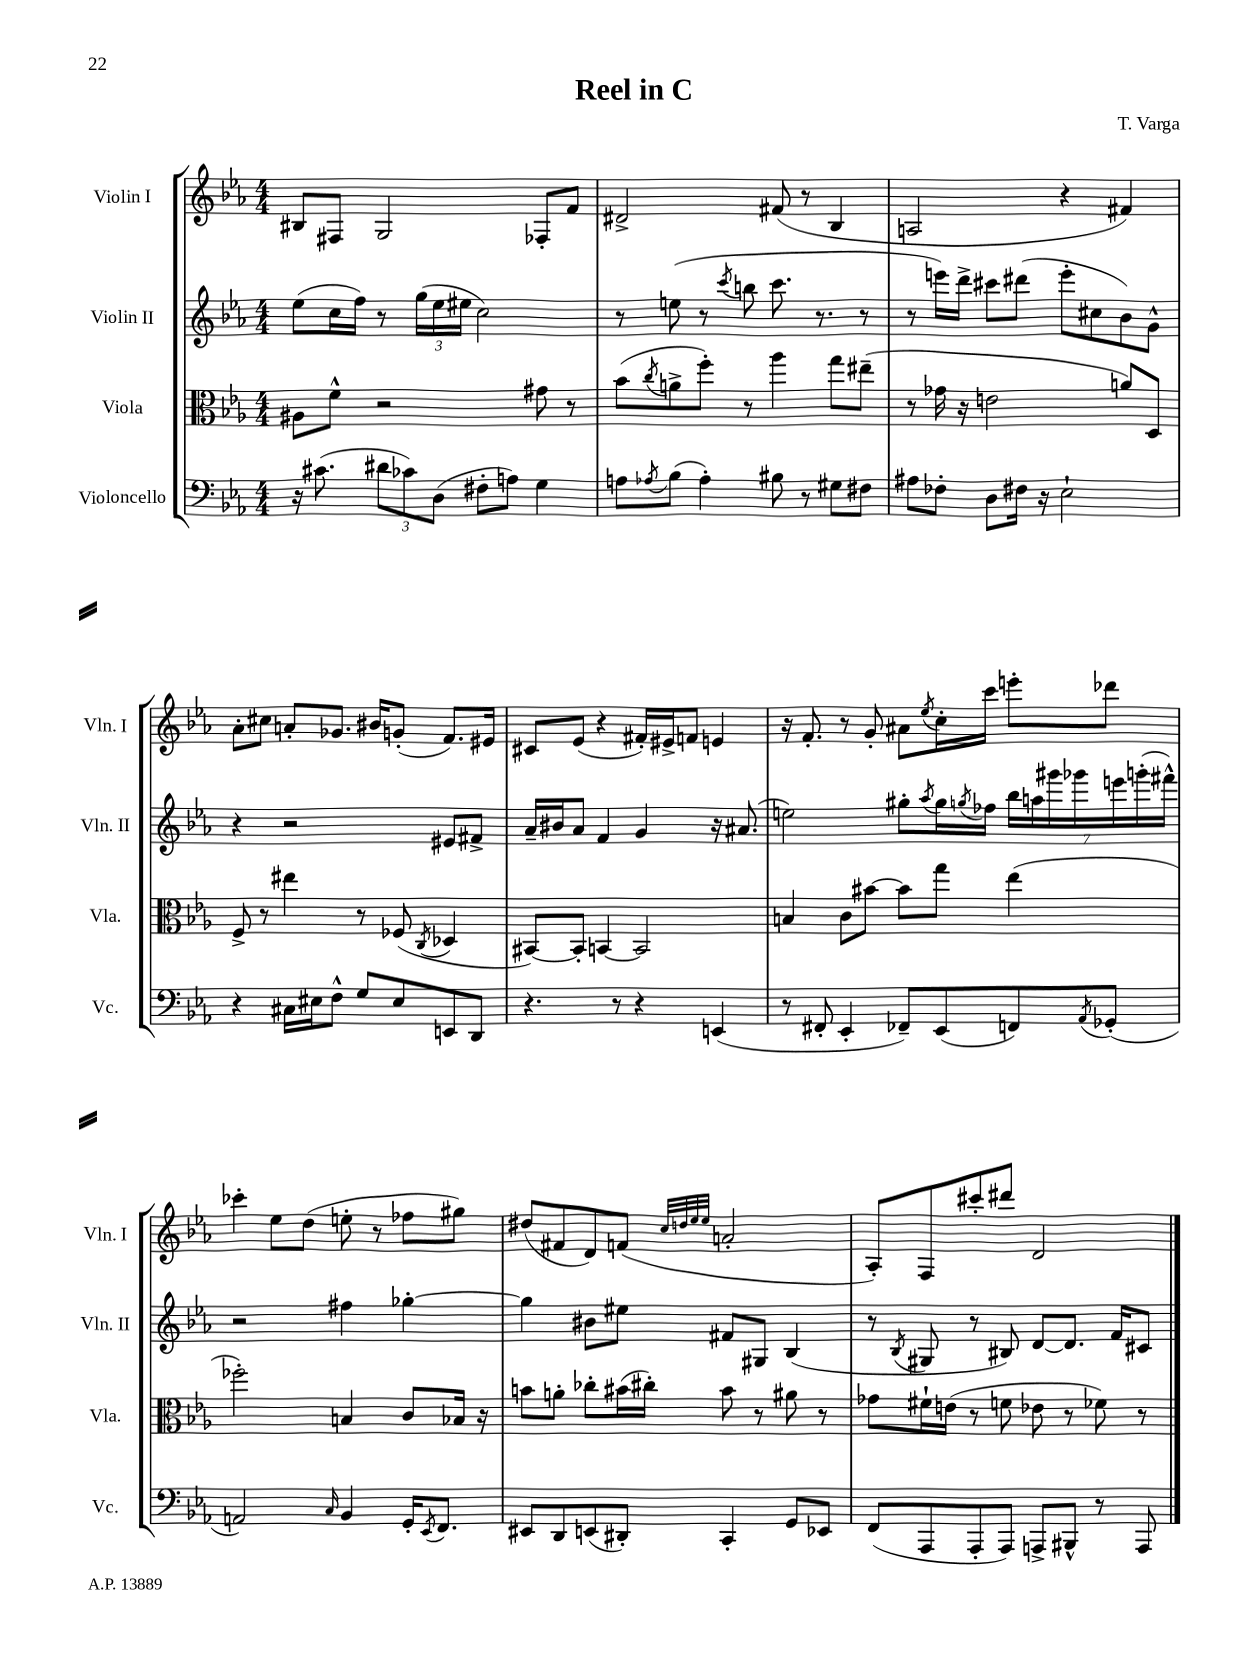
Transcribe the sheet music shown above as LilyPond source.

\header { title = "Reel in C" composer = "T. Varga" }
<<
\new StaffGroup <<
\new Staff = "s0" \with { instrumentName = "Violin I" shortInstrumentName = "Vln. I" } {
    \clef treble \key ees \major \numericTimeSignature \time 4/4
    bis8 fis8 g2 fes8-. f'8 |
    dis'2-> fis'8( r8 bes4 |
    a2 r4 fis'4) |
    aes'8-. cis''8 a'8-. ges'8. bis'16 g'8-.( f'8.) eis'16 |
    cis'8 ees'8( r4 fis'16-.) eis'16-> f'8 e'4 |
    r16 f'8.-. r8 g'8-. ais'8 \acciaccatura { ees''8 } c''16-. c'''16 e'''8-. des'''8 |
    ces'''4-. ees''8 d''8( e''8-. r8 fes''8 gis''8) |
    dis''8( fis'8 d'8) f'8( \grace { c''32 d''32 ees''32 ees''32 } a'2-. |
    aes8-.) f8 cis'''8-. dis'''8 d'2 \bar "|." |
}
\new Staff = "s1" \with { instrumentName = "Violin II" shortInstrumentName = "Vln. II" } {
    \clef treble \key ees \major \numericTimeSignature \time 4/4
    ees''8( c''16 f''16) r8 \tuplet 3/2 { g''16( ees''16 eis''16 } c''2) |
    r8 e''8( r8 \acciaccatura { c'''8 } b''8 c'''8. r8. r8 |
    r8 e'''16) d'''16-> cis'''8 dis'''8( e'''8-. cis''8 bes'8) g'8-^ |
    r4 r2 eis'8 fis'8-> |
    aes'16-- bis'16 aes'8 f'4 g'4 r16 ais'8.( |
    e''2) gis''8-. \acciaccatura { aes''8 } gis''16 \acciaccatura { g''8 } fes''16 \tuplet 7/4 { bes''16 a''16 gis'''16 ges'''16 e'''16 g'''16-.( fis'''16-^) } |
    r2 fis''4 ges''4~-. |
    ges''4 bis'8 eis''8 fis'8 gis8 bes4( |
    r8 \acciaccatura { bes8 } gis8 r8 bis8) d'8~ d'8. f'16 cis'8 \bar "|." |
}
\new Staff = "s2" \with { instrumentName = "Viola" shortInstrumentName = "Vla." } {
    \clef alto \key ees \major \numericTimeSignature \time 4/4
    ais8 f'8-^ r2 gis'8 r8 |
    bes'8( \acciaccatura { c''8 } a'8-> f''8-.) r8 aes''4 g''8 eis''8--( |
    r8 ges'16 r16 e'2 a'8) d8 |
    f8-> r8 eis''4 r8 fes8( \acciaccatura { c8 } des4 |
    bis,8~) bis,8-. b,4~ b,2 |
    b4 c'8 bis'8~ bis'8 g''8 ees''4( |
    fes''2-.) b4 c'8 bes16 r16 |
    b'8 a'8-. ces''8-. bis'16( cis''16-.) bis'8 r8 ais'8 r8 |
    ges'8 fis'16-! e'16( r8 f'8 ees'8 r8 fes'8) r8 \bar "|." |
}
\new Staff = "s3" \with { instrumentName = "Violoncello" shortInstrumentName = "Vc." } {
    \clef bass \key ees \major \numericTimeSignature \time 4/4
    r16 cis'8.( \tuplet 3/2 { dis'8 ces'8) d8( } fis8-. a8) g4 |
    a8 \acciaccatura { aes8 } bes8( aes4-.) bis8 r8 gis8 fis8 |
    ais8 fes8-. d8 fis16 r16 ees2-! |
    r4 cis16 eis16 f8-^ g8 eis8 e,8 d,8 |
    r4. r8 r4 e,4( |
    r8 fis,8-. ees,4-. fes,8--) ees,8( f,8) \acciaccatura { aes,8 } ges,8-.( |
    a,2) \grace { c16 } bes,4 g,16-. \acciaccatura { ees,8 } f,8. |
    eis,8 d,8 e,8( dis,8-.) c,4-. g,8 ees,8 |
    f,8( aes,,8 aes,,8-. aes,,8) a,,8-> bis,,8-^ r8 a,,8 \bar "|." |
}
>>
>>
\layout { \context { \Score \remove "Bar_number_engraver" } }
